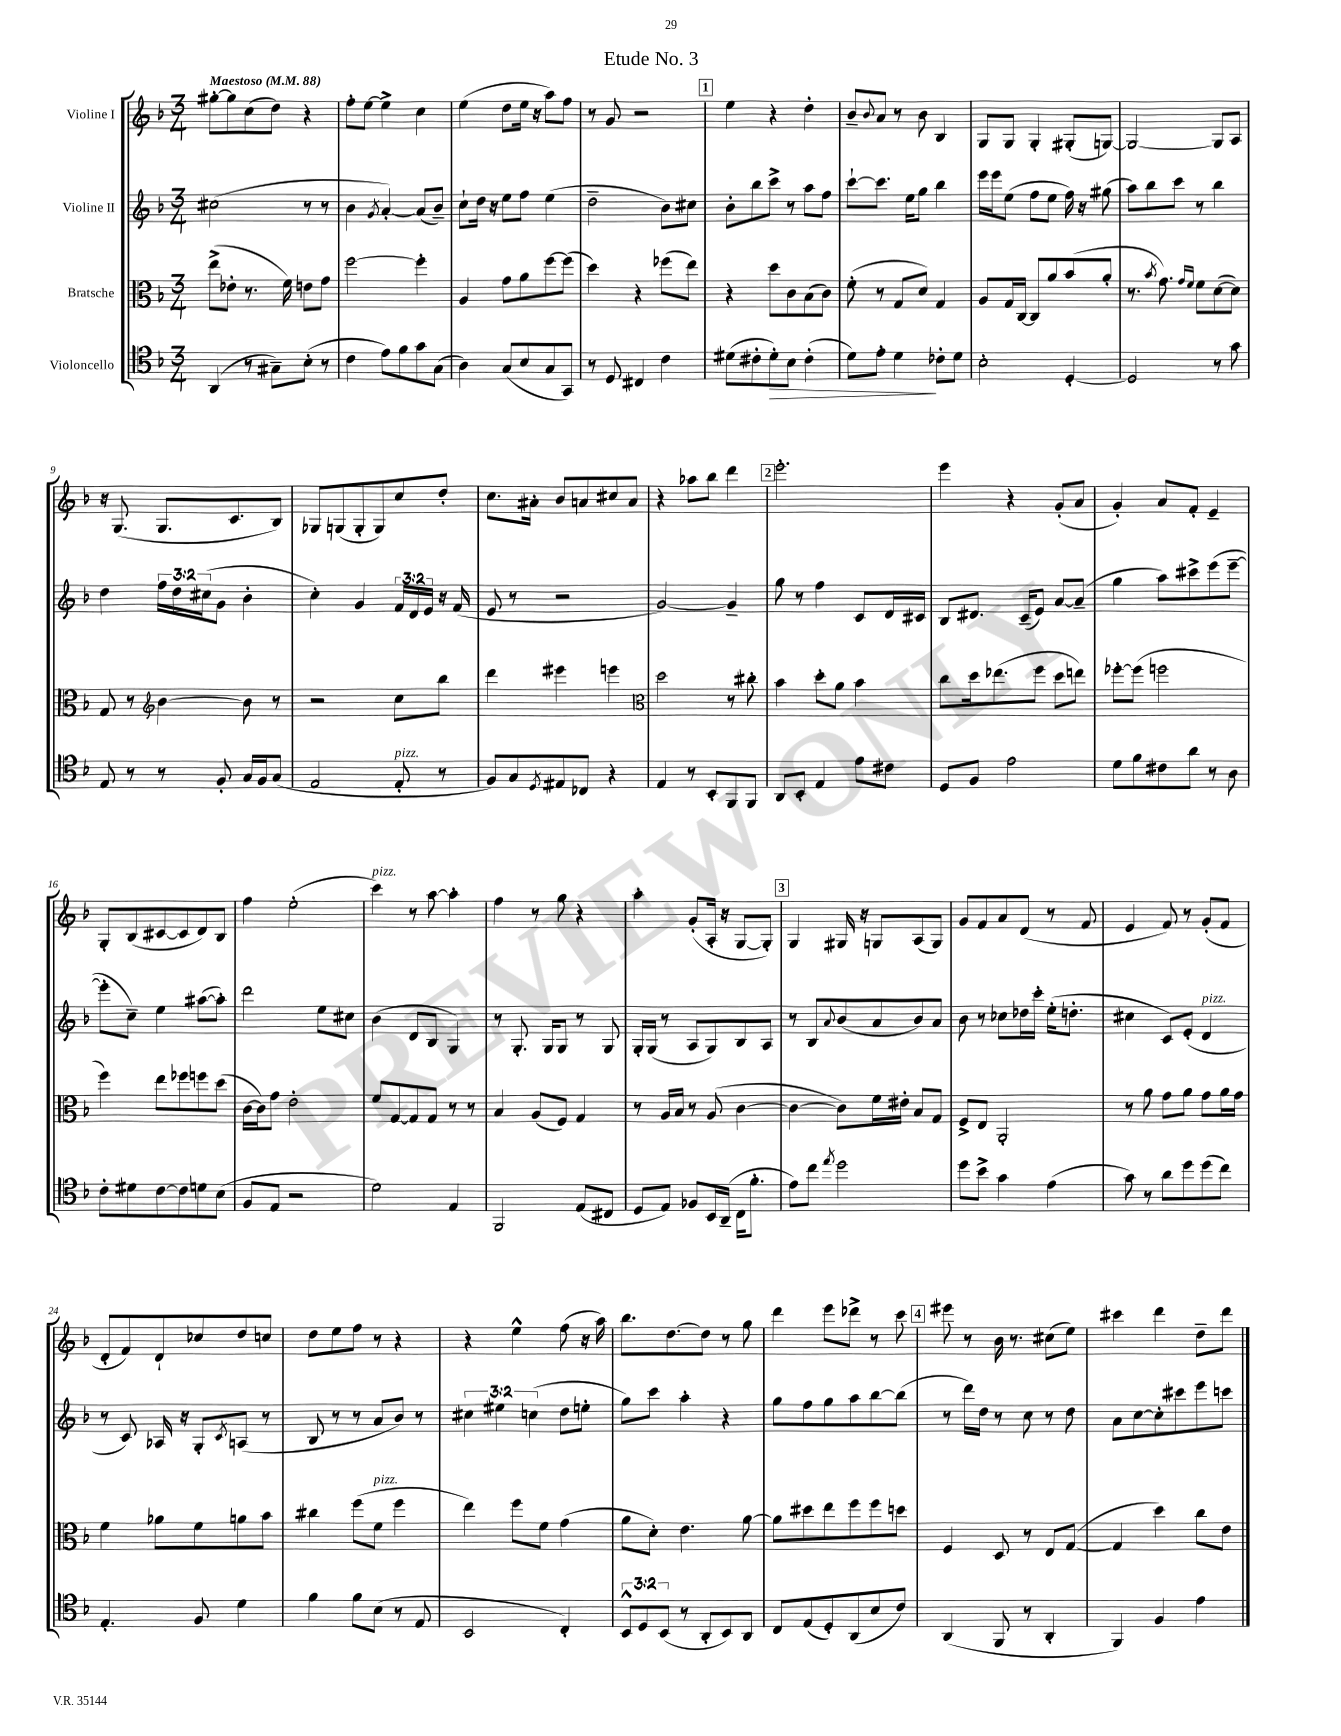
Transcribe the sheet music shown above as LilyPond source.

\header { title = "Etude No. 3" }
<<
\new StaffGroup <<
\new Staff = "s0" \with { instrumentName = "Violine I" } {
    \clef treble \key f \major \numericTimeSignature \time 3/4 \tempo "Maestoso" 4 = 88
    gis''8~-. gis''8 c''8( d''8) r4 |
    f''8-. e''8~ e''4-> c''4 |
    e''4( d''8 e''16 r16 a''8) f''8 |
    r8 g'8 r2 |
    \mark \markup { \box "1" } e''4 r4 d''4-. |
    bes'8-- \appoggiatura { bes'8 } a'8 r8 bes'8 bes4 |
    g8 g8 g4-. gis8-.( g8~) |
    g2~ g8 a8 |
    r16 g8.( g8. c'8. bes8) |
    ges8 g8( g8-. g8) c''8 d''8-. |
    c''8. ais'16-. bes'8 a'8 cis''8 a'8 |
    r4 aes''8 bes''8 d'''4 |
    \mark \markup { \box "2" } e'''2.-. |
    e'''4 r4 g'8-.( a'8 |
    g'4-.) a'8 f'8-. e'4-- |
    g8-. bes8( cis'8~ cis'8 d'8) bes8 |
    f''4 e''2-.( |
    c'''4^\markup { \italic "pizz." }) r8 a''8~ a''4-. |
    f''4 r8 g''8 r4 |
    a''4-. g'8-.( a16-. r16 g8~ g8-.) |
    \mark \markup { \box "3" } g4 gis16 r16 g8 a8( g8) |
    g'8 f'8 a'8 d'8( r8 f'8 |
    e'4 f'8) r8 g'8-.( f'8 |
    d'8-. f'8) d'8-! ces''8 d''8 c''8 |
    d''8 e''8 f''8 r8 r4 |
    r4 e''4-^ f''8( r16 a''16) |
    bes''8. d''8.~ d''8 r8 g''8 |
    d'''4 e'''8 des'''8-> r8 c'''8 |
    \mark \markup { \box "4" } eis'''8 r8 bes'16 r8. cis''8( e''8) |
    cis'''4 d'''4 d''8-- d'''8 \bar "|." |
}
\new Staff = "s1" \with { instrumentName = "Violine II" } {
    \clef treble \key f \major \numericTimeSignature \time 3/4 \override Staff.TupletNumber.text = #tuplet-number::calc-fraction-text
    cis''2( r8 r8 |
    bes'4 \acciaccatura { g'8 } a'4~-.) a'8( bes'8--) |
    c''8-! d''16 r16 e''8 f''8 e''4( |
    d''2-- bes'8) cis''8 |
    \mark \markup { \box "1" } bes'8-. bes''8 c'''8-> r8 a''8 f''8 |
    c'''8~-! c'''8. e''16 g''8 bes''4 |
    e'''16 e'''16 e''8( f''8 e''8 f''16) r16 gis''8( |
    a''8) bes''8 c'''8 r8 bes''4 |
    d''4 \tuplet 3/2 { f''16 d''16 cis''16( } g'8 bes'4-. |
    c''4-.) g'4 \tuplet 3/2 { f'16 d'16 e'16 } r16 f'16( |
    e'8 r8 r2 |
    g'2~) g'4-- |
    \mark \markup { \box "2" } g''8 r8 f''4 c'8 d'16 cis'16 |
    bes8 dis'8. c'16--( e'8) a'8~ a'8--( |
    g''4 a''8) cis'''8-> e'''8( e'''8~-- |
    e'''8-. c''8--) e''4 ais''8~( ais''8-.) |
    d'''2 e''8 cis''8 |
    bes'4( d'8 bes8 g4) |
    r8 g8.-. g16 g8 r8 g8 |
    g16-. g16( r8 a8 g8) bes8 a8 |
    \mark \markup { \box "3" } r8 bes8 \appoggiatura { a'8 } bes'8( a'8 bes'8) a'8 |
    bes'8 r8 ces''8 des''16 c'''16-. e''16-.( d''8.-. |
    cis''4 c'8) e'8-.( d'4^\markup { \italic "pizz." } |
    r8 c'8) aes16 r16 g8-. \acciaccatura { c'8 } a8( r8 |
    bes8 r8 r8 a'8 bes'8) r8 |
    \tuplet 3/2 { cis''4 eis''4 c''4( } d''8 e''8-. |
    g''8) c'''8 a''4-. r4 |
    g''8 f''8 g''8 a''8 bes''8~ bes''8( |
    \mark \markup { \box "4" } r8 d'''16) d''16 r8 c''8 r8 d''8 |
    a'8 c''8~ c''8-. cis'''8 e'''8 c'''8 \bar "|." |
}
\new Staff = "s2" \with { instrumentName = "Bratsche" } {
    \clef alto \key f \major \numericTimeSignature \time 3/4
    e''8->( ees'8-. r8. f'16) e'8 g'8 |
    f''2~ f''4-. |
    a4 g'8 a'8 f''8~ f''8( |
    d''4) r4 fes''8( e''8) |
    \mark \markup { \box "1" } r4 d''8 c'8 bes8( c'8) |
    f'8-.( r8 g8 d'8) g4 |
    a8 g16 c16~ c8 a'8 bes'8( a'8-. |
    r8. \acciaccatura { bes'8 } g'8.) \grace { g'16 f'16 } f'8 d'8~( d'8) |
    g8 r8 \clef treble bes'4~ bes'8 r8 |
    r2 c''8 bes''8 |
    d'''4 eis'''4 e'''4 |
    \clef alto d''2 r8 cis''8-. |
    \mark \markup { \box "2" } bes'4 d''8-. a'8 bes'4 |
    c''8 d''16 ees''8.( f''8 d''8 e''8) |
    fes''8~-. fes''8( f''2 |
    f''4) e''8 fes''8 f''8 d''8( |
    c'16~ c'16) g'8 e'2-. |
    f'8 g8~ g8 g8 r8 r8 |
    bes4 a8( f8) g4 |
    r8 a16 bes16 r8 a8( c'4~ |
    \mark \markup { \box "3" } c'4~ c'8) f'16 eis'16-. bes8 g8 |
    f8-> e8 a,2-. |
    r8 a'8 g'8 a'8 g'8 a'16 g'16 |
    f'4 aes'8 f'8 a'8 bes'8 |
    cis''4 f''8( f'8^\markup { \italic "pizz." } f''4 |
    e''4) f''8 f'8 g'4( |
    a'8 d'8-.) e'4. a'8~ |
    a'8 dis''8 e''8 f''8 f''8 d''8 |
    \mark \markup { \box "4" } f4 d8 r8 e8 g8~( |
    g4 d''4) c''8 e'8 \bar "|." |
}
\new Staff = "s3" \with { instrumentName = "Violoncello" } {
    \clef tenor \key f \major \numericTimeSignature \time 3/4 \override Staff.TupletNumber.text = #tuplet-number::calc-fraction-text
    a,4( r8 gis8--) bes8-.( r8 |
    c'4 e'8) f'8 g'8 g8( |
    a4) g8( bes8 g8 g,8) |
    r8 d8 cis4 c'4 |
    \mark \markup { \box "1" } dis'8( cis'8-. dis'8-.\>) bes8 cis'4-.( |
    d'8) e'8-. d'4\! ces'8-. d'8 |
    bes2-. d4~-. |
    d2 r8 g'8 |
    e8 r8 r8 f8-. g16 f16 g8( |
    e2 e8-.^\markup { \italic "pizz." } r8 |
    f8) g8 \acciaccatura { d8 } eis8 ces8 r4 |
    e4 r8 bes,8-. f,8 f,8 |
    \mark \markup { \box "2" } a,8 bes,8-. e4 e'8 cis'8 |
    d8 f8 e'2 |
    d'8 f'8 cis'8 a'8 r8 a8 |
    c'8-. dis'8 c'8~ c'8 d'8 bes8( |
    f8 e8 r2 |
    d'2) e4 |
    f,2 e8( cis8 |
    d8 e8) fes8 bes,16 a,16--( c16 f'8.-. |
    \mark \markup { \box "3" } e'8) c''8 \acciaccatura { e''8 } d''2 |
    d''8 bes'8-> g'4 e'4( |
    g'8) r8 a'8 d''8 d''8( c''8) |
    e4.-. f8 d'4 |
    f'4 f'8 bes8( r8 e8 |
    bes,2 c4-.) |
    \tuplet 3/2 { bes,8-^ d8 bes,8( } r8 a,8-. bes,8) a,8 |
    c8 e8( d8-.) a,8( bes8 c'8) |
    \mark \markup { \box "4" } a,4( f,8 r8 a,4-. |
    f,4) f4 e'4 \bar "|." |
}
>>
>>
